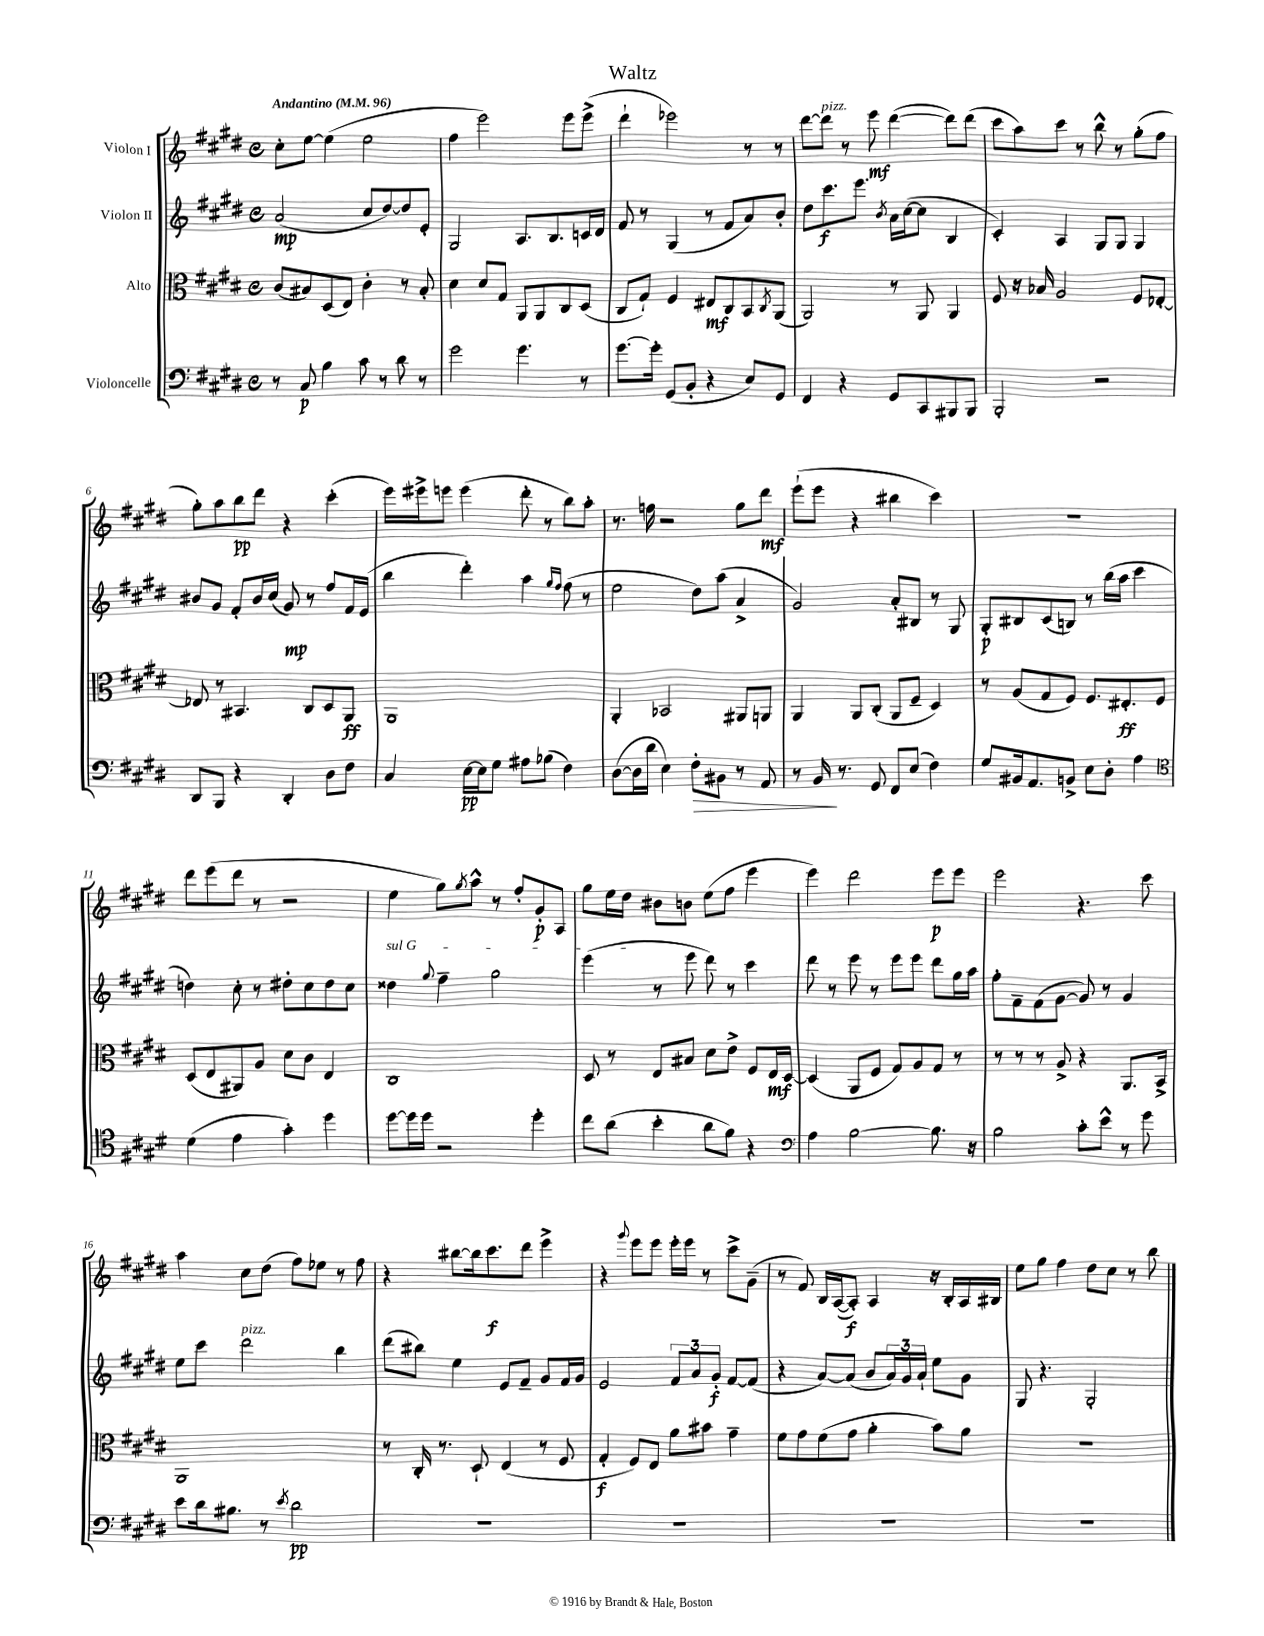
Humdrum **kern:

**kern	**dynam	**kern	**dynam	**kern	**dynam	**kern	**dynam
*part4	*part4	*part3	*part3	*part2	*part2	*part1	*part1
*staff4	*staff4	*staff3	*staff3	*staff2	*staff2	*staff1	*staff1
*I"Violoncelle	*	*I"Alto	*	*I"Violon II	*	*I"Violon I	*
*clefF4	*	*clefC3	*	*clefG2	*	*clefG2	*
*k[f#c#g#d#]	*	*k[f#c#g#d#]	*	*k[f#c#g#d#]	*	*k[f#c#g#d#]	*
*M4/4	*	*M4/4	*	*M4/4	*	*M4/4	*
*met(c)	*	*met(c)	*	*met(c)	*	*met(c)	*
*MM96	*	*MM96	*	*MM96	*	*MM96	*
=1	=1	=1	=1	=1	=1	=1	=1
!	!	!	!	!	!	!LO:TX:a:B:t=Andantino	!
8r	.	(8c#/L	.	(2a/	mp	8cc#'\L	.
8C#/	p	8B#X/)	.	.	.	[8ee\J	.
4B\	.	(8D#/	.	.	.	(4ee\]	.
.	.	8E/J)	.	.	.	.	.
8c#\	.	4c#'\	.	8cc#/L	.	2ee\	.
8r	.	.	.	[8dd#/)	.	.	.
8d#\	.	8r	.	8dd#/]	.	.	.
8r	.	8B#'/	.	8e'/J	.	.	.
=2	=2	=2	=2	=2	=2	=2	=2
2g#\	.	4d#\	.	2G#/	.	4ff#\	.
.	.	8d#/L	.	.	.	2eee\)	.
.	.	8G#/J	.	.	.	.	.
4.g#\	.	8AA/L	.	8.A/L	.	.	.
.	.	8AA/	.	.	.	.	.
.	.	.	.	8.B/	.	.	.
.	.	8C#/	.	.	.	8eee\L	.
8r	.	(8D#/J	.	16cn/L	.	(8eee^\J	.
.	.	.	.	16d#/JJ	.	.	.
=3	=3	=3	=3	=3	=3	=3	=3
[8.g#\L	.	8C#/L	.	8f#/	.	4ddd#`\	.
.	.	8G#`/J)	.	8r	.	.	.
16g#'\Jk]	.	.	.	.	.	.	.
(8GG#/L	.	4F#/	.	(4G#/	.	2eee-X\)	.
8BB'/J	.	.	.	.	.	.	.
4r	.	8E#X/L	mf	8r	.	.	.
.	.	8C#/	.	8f#/L	.	.	.
8E/L)	.	8BB/	.	8a/)	.	8r	.
.	.	8qC#/	.	.	.	.	.
8GG#/J	.	(8AA/J	.	8b'/J	.	8r	.
=4	=4	=4	=4	=4	=4	=4	=4
4FF#/	.	2AA/)	.	8dd#\L	.	[8ddd#\L	.
!	!	!	!	!	!	!LO:TX:a:i:t=pizz.	!
.	.	.	.	8.ccc#\	f	8ddd#\J]	.
4r	.	.	.	.	.	8r	.
.	.	.	.	8.eee\J	.	.	.
.	.	.	.	.	.	8eee\	mf
.	.	.	.	8qb/	.	.	.
8GG#/L	.	8r	.	16a\LL	.	([4ddd#\	.
.	.	.	.	([16cc#\J	.	.	.
8CC#/	.	8AA/	.	8cc#\J]	.	.	.
8BBB#X/	.	4AA/	.	4B/	.	8ddd#\L])	.
8BBB#/J	.	.	.	.	.	(8ddd#\J	.
=5	=5	=5	=5	=5	=5	=5	=5
2BBB'/	.	8F#/	.	4c#'/)	.	8ccc#\L	.
.	.	16r	.	.	.	8aa\)	.
.	.	16B-X/	.	.	.	.	.
.	.	2A/	.	4A/	.	8ccc#\J	.
.	.	.	.	.	.	8r	.
2r	.	.	.	8G#/L	.	8bb^^\	.
.	.	.	.	8G#/J	.	8r	.
.	.	8F#/L	.	4G#/	.	(8gg#'\L	.
.	.	[8E-X'/J	.	.	.	8ff#\J	.
!!LO:LB:g=z
=6	=6	=6	=6	=6	=6	=6	=6
8DD#/L	.	8E-X/]	.	8b#X/L	.	8gg#'\L)	.
8BBB/J	.	8r	.	8g#/J	.	8aa\	.
4r	.	4.BB#X/	.	8f#'/L	.	8bb\	pp
.	.	.	.	16b#/L	.	8ddd#\J	.
.	.	.	.	(16cc#/JJ	.	.	.
4DD#'/	.	.	.	8g#/)	mp	4r	.
.	.	8C#/L	.	8r	.	.	.
8D#\L	.	8D#/	.	8ff#/L	.	(4ccc#'\	.
8F#\J	.	8AA/J	ff	16f#/L	.	.	.
.	.	.	.	(16e/JJ	.	.	.
=7	=7	=7	=7	=7	=7	=7	=7
4C#/	.	1AA	.	4bb\	.	16eee\LL)	.
.	.	.	.	.	.	16eee#X^\J	.
.	.	.	.	.	.	8eeen\J	.
[16E\LL	pp	.	.	4ddd#'\)	.	(4eee\	.
16E\J]	.	.	.	.	.	.	.
8G#\J	.	.	.	.	.	.	.
8A#X\L	.	.	.	4aa\	.	8ddd#'\	.
(8B-X\J	.	.	.	.	.	8r	.
.	.	.	.	16qqgg#/LL	.	.	.
.	.	.	.	16qqff#/JJ	.	.	.
4F#\)	.	.	.	(8ff#\	.	8bb\L)	.
.	.	.	.	8r	.	8aa'\J	.
=8	=8	=8	=8	=8	=8	=8	=8
([8D#\L	.	4AA'/	.	2ee\	.	8.r	.
16D#\L]	.	.	.	.	.	.	.
16d#\JJ	.	.	.	.	.	16ffn\	.
4E\)	.	2BB-X/	.	.	.	2r	.
!	!LO:HP:b	!	!	!	!	!	!
8F#'\L	>	.	.	8dd#\L)	.	.	.
8BB#X\J	.	.	.	(8aa\J	.	.	.
8r	.	8AA#X/L	.	4a^/	.	8gg#\L	.
8AA/	.	8AAn/J	.	.	.	8ddd#\J	mf
=9	=9	=9	=9	=9	=9	=9	=9
8r	.	4AA/	.	2g#/)	.	(8eee`\L	.
16BB/	.	.	.	.	.	8eee\J	.
8.r	]	.	.	.	.	.	.
.	.	8AA/L	.	.	.	4r	.
8GG#/	.	(8C#'/J	.	.	.	.	.
8FF#/L	.	8AA/L	.	8a'/L	.	4bb#X\	.
(8E/J	.	8F#~/J	.	8B#X/J	.	.	.
4F#\)	.	4D#/)	.	8r	.	4ccc#\)	.
.	.	.	.	8G#/	.	.	.
=10	=10	=10	=10	=10	=10	=10	=10
8G#/L	.	8r	.	8G#'/L	p	1r	.
16BB#X/k	.	(8A/L	.	8B#X/	.	.	.
8.AA/	.	.	.	.	.	.	.
.	.	8G#/	.	(8c#/	.	.	.
8BBn^/J	.	8F#/J)	.	8Bn/J)	.	.	.
8E\L	.	8.F#/L	.	8r	.	.	.
8D#'\J	.	.	.	(16bb\LL	.	.	.
.	.	8.E#X'/	ff	16aa\JJ	.	.	.
4A\	.	.	.	4ccc#\	.	.	.
.	.	8F#/J	.	.	.	.	.
!!LO:LB:g=z
=11	=11	=11	=11	=11	=11	=11	=11
*clefC4	*	*	*	*	*	*	*
(4d#\	.	(8D#/L	.	4ddn\)	.	8ddd#\L	.
.	.	8E/	.	.	.	(8eee\	.
4e\	.	8AA#X/)	.	8cc#'\	.	8ddd#\J	.
.	.	8A/J	.	8r	.	8r	.
4g#'\)	.	8d#\L	.	8dd#X'\L	.	2r	.
.	.	8c#\J	.	8cc#\	.	.	.
4dd#\	.	4E/	.	8dd#\	.	.	.
.	.	.	.	8cc#\J	.	.	.
=12	=12	=12	=12	=12	=12	=12	=12
!	!	!	!	!LO:TX:a:i:t=sul G	!	!	!
[8dd#\L	.	1C#	.	4dd##X\	.	4ee\	.
16dd#\L]	.	.	.	.	.	.	.
16dd#\JJ	.	.	.	.	.	.	.
.	.	.	.	8qqgg#/	.	.	.
2r	.	.	.	4ff#~\	.	8gg#\L)	.
.	.	.	.	.	.	8qgg#/	.
.	.	.	.	.	.	8aa^^\J	.
.	.	.	.	2gg#\	.	8r	.
.	.	.	.	.	.	8ff#'/L	.
4dd#'\	.	.	.	.	.	8g#'/	p
.	.	.	.	.	.	8A/J	.
=13	=13	=13	=13	=13	=13	=13	=13
8cc#\L	.	8D#/	.	(4eee\	.	8gg#\L	.
(8a\J	.	8r	.	.	.	16ee\L	.
.	.	.	.	.	.	16dd#\JJ	.
4b'\	.	8E/L	.	8r	.	8b#X\L	.
.	.	8B#X/J	.	8eee\	.	8bn\J	.
8a\L	.	8d#\L	.	8ddd#\)	.	(8ee\L	.
8f#\J)	.	8e^\J	.	8r	.	8ff#\J	.
4r	.	8F#/L	.	4ccc#\	.	4eee\	.
.	.	16E/L	mf	.	.	.	.
.	.	[16D#/JJ	.	.	.	.	.
=14	=14	=14	=14	=14	=14	=14	=14
*clefF4	*	*	*	*	*	*	*
4A\	.	(4D#/]	.	8ddd#\	.	4eee\)	.
.	.	.	.	8r	.	.	.
[2B\	.	8AA/L	.	8eee\	.	2ddd#\	.
.	.	8F#/J	.	8r	.	.	.
.	.	8G#/L)	.	8eee\L	.	.	.
.	.	8A/	.	8eee\J	.	.	.
8.B\]	.	8G#/J	.	8ddd#\L	.	8eee\L	p
.	.	8r	.	16gg#\L	.	8eee\J	.
16r	.	.	.	16aa\JJ	.	.	.
=15	=15	=15	=15	=15	=15	=15	=15
2B\	.	8r	.	8ff#'\L	.	2eee\	.
.	.	8r	.	8f#~\	.	.	.
.	.	8r	.	(8f#\	.	.	.
.	.	8A^/	.	[8g#\J	.	.	.
8c#'\L	.	4r	.	8g#/])	.	4.r	.
8e^^\J	.	.	.	8r	.	.	.
8r	.	8.AA/L	.	4g#/	.	.	.
8g#\	.	.	.	.	.	8ccc#\	.
.	.	16BB^/Jk	.	.	.	.	.
!!LO:LB:g=z
=16	=16	=16	=16	=16	=16	=16	=16
8e\L	.	1AA	.	8ee\L	.	4aa\	.
16d#\k	.	.	.	8ccc#\J	.	.	.
8.B#X\J	.	.	.	.	.	.	.
!	!	!	!	!LO:TX:a:i:t=pizz.	!	!	!
.	.	.	.	2ddd#\	.	8cc#\L	.
8r	.	.	.	.	.	(8dd#\J	.
8qe/	.	.	.	.	.	.	.
2d#\	pp	.	.	.	.	8ff#\L)	.
.	.	.	.	.	.	8ee-X\J	.
.	.	.	.	4bb\	.	8r	.
.	.	.	.	.	.	8ff#\	.
=17	=17	=17	=17	=17	=17	=17	=17
1r	.	8r	.	(8ddd#\L	.	4r	.
.	.	16C#'/	.	8bb#X\J)	.	.	.
.	.	8.r	.	.	.	.	.
.	.	.	.	4ee\	.	[8bb#X\L	.
.	.	8D#`/	.	.	.	16bb#\k]	.
.	.	.	.	.	.	8.ccc#\	f
.	.	(4E/	.	8e/L	.	.	.
.	.	.	.	8f#~/J	.	8ddd#\J	.
.	.	8r	.	8g#/L	.	4eee^\	.
.	.	8F#/	.	16f#/L	.	.	.
.	.	.	.	16g#/JJ	.	.	.
=18	=18	=18	=18	=18	=18	=18	=18
1r	.	4G#'/	f	2e/	.	4r	.
.	.	.	.	.	.	8qqggg#/	.
.	.	8F#/L)	.	.	.	8eee\L	.
.	.	8E/J	.	.	.	8eee\J	.
.	.	8a\L	.	12f#/L	.	16eee'\LL	.
.	.	.	.	.	.	16eee\JJ	.
.	.	.	.	12a/	.	.	.
.	.	8b#X\J	.	.	.	8r	.
.	.	.	.	12g#'/J	f	.	.
.	.	4g#~\	.	[8f#/L	.	8ccc#^\L	.
.	.	.	.	(8f#/J]	.	(8g#~\J	.
=19	=19	=19	=19	=19	=19	=19	=19
1r	.	8f#\L	.	4r	.	8r	.
.	.	8g#\	.	.	.	8f#/)	.
.	.	(8f#\	.	[8a/L)	.	16B/LL	.
.	.	.	.	.	.	([16A/J	.
.	.	8g#\J	.	(8a/J]	.	8A'/J])	f
.	.	4a'\	.	8b/L	.	4A/	.
.	.	.	.	24a/L)	.	.	.
.	.	.	.	24g#/	.	.	.
.	.	.	.	24a`/JJ	.	.	.
.	.	8b\L)	.	8ee\L	.	16r	.
.	.	.	.	.	.	16B'/LL	.
.	.	8a\J	.	8g#\J	.	16A/	.
.	.	.	.	.	.	16B#X/JJ	.
=20	=20	=20	=20	=20	=20	=20	=20
1r	.	1r	.	8G#/	.	8ee\L	.
.	.	.	.	4.r	.	8gg#\J	.
.	.	.	.	.	.	4ff#\	.
.	.	.	.	2G#'/	.	8dd#\L	.
.	.	.	.	.	.	8cc#\J	.
.	.	.	.	.	.	8r	.
.	.	.	.	.	.	8bb\	.
==	==	==	==	==	==	==	==
*-	*-	*-	*-	*-	*-	*-	*-
